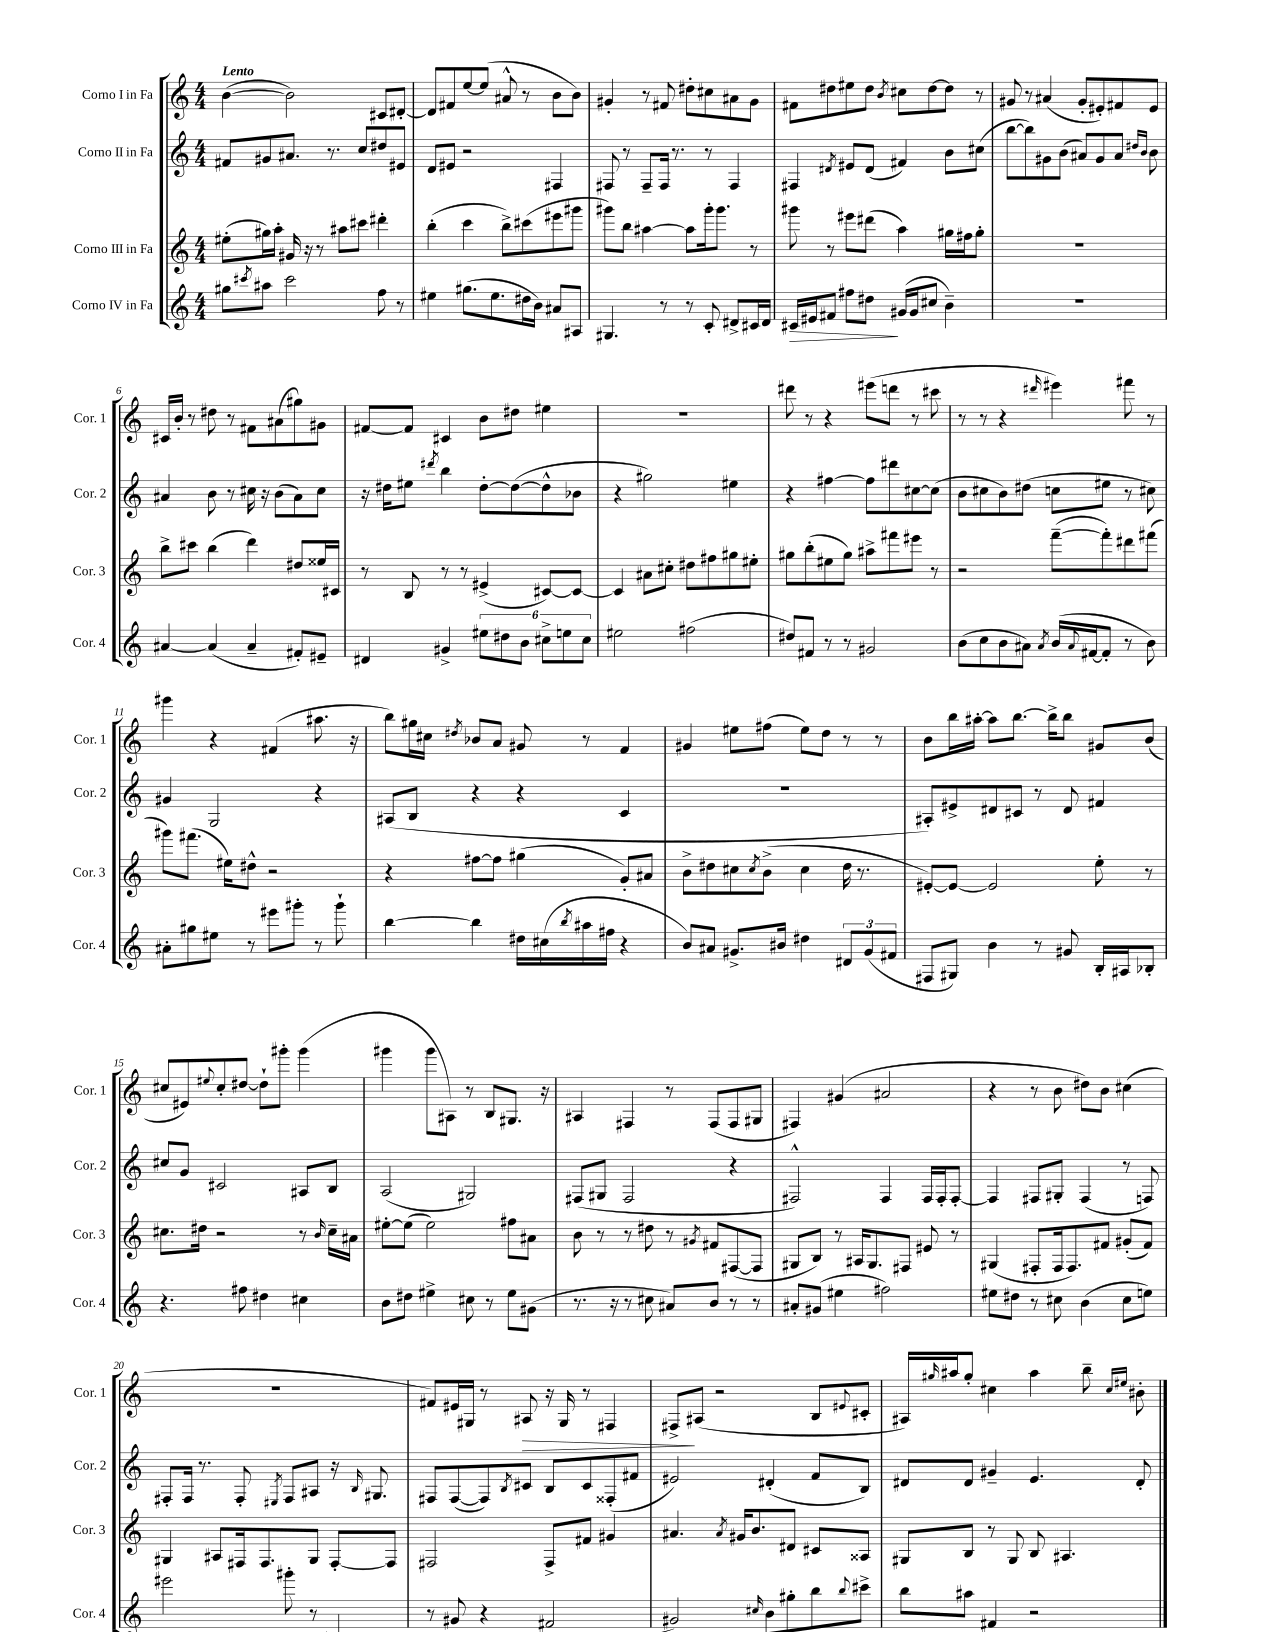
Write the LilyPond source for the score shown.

<<
\new StaffGroup <<
\new Staff = "s0" \with { instrumentName = "Corno I in Fa" shortInstrumentName = "Cor. 1" } {
    \clef treble \key c \major \numericTimeSignature \time 4/4 \tempo "Lento"
    b'4~( b'2) cis'8 dis'8~-. |
    dis'8 fis'8 e''8~ e''8( ais'8-^ r8 b'8 b'8) |
    gis'4-. r8 fis'8 dis''8-. cis''8 ais'8 gis'8 |
    fis'8 dis''8 eis''8 dis''8 \acciaccatura { b'8 } cis''8 dis''8~ dis''8 r8 |
    gis'8 r8 ais'4( gis'8-. eis'8-.) fis'8 eis'8 |
    cis'16 b'16-. r8 dis''8 r8 fis'8 ais'8( gis''8) gis'8 |
    fis'8~ fis'8 cis'4 b'8 dis''8 eis''4 |
    R1 |
    dis'''8 r8 r4 eis'''8( d'''8 r8 cis'''8 |
    r8 r8 r4 \grace { dis'''16 } eis'''4) fis'''8 r8 |
    gis'''4 r4 fis'4( ais''8. r16 |
    b''8) gis''16 cis''16 \acciaccatura { dis''8 } bes'8 a'8 gis'8 r8 f'4 |
    gis'4 eis''8 fis''8( eis''8) d''8 r8 r8 |
    b'8 b''16 ais''16~-. ais''8 b''8.~ b''16-> b''8 gis'8 b'8( |
    cis''8 eis'8) \appoggiatura { eis''8 } cis''8-. dis''8~ dis''8-! gis'''8-. gis'''4( |
    gis'''4 gis'''8 ais8) r8 b8 gis8. r16 |
    ais4 fis4 r8 fis8( fis8 gis8 |
    fis4) gis'4( ais'2 |
    r4 r8 b'8 dis''8) b'8 cis''4( |
    R1 |
    fis'8) eis'16 gis16 r8 ais8\> r16 gis16 r8 fis4 |
    fis8->\! ais8( r2 b8 \appoggiatura { eis'8 } cis'8-. |
    ais16) \grace { gis''16 } ais''16 gis''8-. cis''4 ais''4 b''8-- \grace { cis''16 eis''16 } bis'8-. \bar "|." |
}
\new Staff = "s1" \with { instrumentName = "Corno II in Fa" shortInstrumentName = "Cor. 2" } {
    \clef treble \key c \major \numericTimeSignature \time 4/4
    fis'8 gis'8 ais'8. r8. c''8 dis''8 eis'8 |
    d'8 eis'8 r2 fis4 |
    fis8 r8 fis8-- fis16 r8. r8 fis4 |
    fis4 \acciaccatura { dis'8 } eis'8 dis'8( fis'4) b'8 cis''8( |
    b''8~ b''8) gis'8 b'8( ais'8) gis'8 ais'8 \grace { dis''16 b'16 } b'8 |
    ais'4 b'8 r8 cis''16 r16 b'8( ais'8) cis''8 |
    r16 dis''16 eis''8 \acciaccatura { dis'''8 } b''4 dis''8~-. dis''8~( dis''8-^ bes'8 |
    r4 gis''2) eis''4 |
    r4 fis''4~ fis''8 dis'''8 cis''8~ cis''8( |
    b'8 cis''8 b'8) dis''8( c''8 eis''8 r8 cis''8) |
    gis'4 g2 r4 |
    ais8( b8 r4 r4 c'4 |
    R1 |
    ais8-.) eis'8-> dis'8 cis'8 r8 dis'8 fis'4 |
    cis''8 g'8 cis'2 ais8 b8 |
    a2( gis2) |
    fis8( gis8 fis2 r4 |
    fis2-^) fis4 fis16 fis16-. fis8~-. |
    fis4 fis8 gis8-. fis4( r8 f8) |
    fis8-. fis16 r8. fis8-. \acciaccatura { eis8 } fis8 ais8 r16 \grace { b16 } gis8. |
    fis8 fis8~( fis8) \acciaccatura { b8 } cis'8 b8 cis'8 fisis8-.( fis'8 |
    eis'2) dis'4-.( f'8 b8) |
    dis'8 dis'8 gis'4-- e'4. dis'8-. \bar "|." |
}
\new Staff = "s2" \with { instrumentName = "Corno III in Fa" shortInstrumentName = "Cor. 3" } {
    \clef treble \key c \major \numericTimeSignature \time 4/4
    eis''8-.( gis''16) a''16-. gis'16 r16 r8 ais''8 cis'''8 dis'''4-. |
    b''4-.( c'''4 b''8->) cis'''8( eis'''8 gis'''8 |
    gis'''8) b''8 ais''4~ ais''8 gis'''16-. gis'''8. r8 |
    gis'''8 r8 eis'''8 dis'''8( a''4) gis''16 fis''16 gis''8-. |
    R1 |
    b''8-> cis'''8 b''4( d'''4) dis''8 eisis''16 cis'16 |
    r8 b8 r8 r8 eis'4->( cis'8~) cis'8~ |
    cis'4 ais'8 cis''8-. dis''8 fis''8 gis''8 eis''8-. |
    gis''8 b''8-.( eis''8 gis''8) ais''8-> fis'''8 eis'''8 r8 |
    r2 f'''8~--( f'''8-.) dis'''8 fis'''8( |
    gis'''8) fis'''8.( eis''16) dis''8-^ r2 |
    r4 fis''8~ fis''8 gis''4( g'8-.) ais'8 |
    b'8-> dis''8 cis''8 \acciaccatura { cis''8 } b'8->( cis''4 dis''16 r8. |
    eis'8~-.) eis'8~ eis'2 e''8-. r8 |
    cis''8. dis''16 r2 r8 \grace { b'16 } cis''16-- ais'16 |
    eis''8~-. eis''8( eis''2) fis''8 ais'8 |
    b'8 r8 r8 dis''8 r8 \acciaccatura { gis'8 } fis'8 fis8~( fis8 |
    gis8 b8) r8 ais16 gis8. fis8 eis'8 r8 |
    gis4( fis8-. fis16 fis8.) fis'8 gis'8-.( fis'8) |
    gis4 ais8 fis16 fis8. gis8 fis8~-. fis8 |
    fis2 fis8-> fis'8 gis'4 |
    ais'4. \acciaccatura { ais'8 } gis'16 b'8. dis'8 cis'8 aisis8 |
    gis8 b8 r8 gis8 b8 ais4. \bar "|." |
}
\new Staff = "s3" \with { instrumentName = "Corno IV in Fa" shortInstrumentName = "Cor. 4" } {
    \clef treble \key c \major \numericTimeSignature \time 4/4
    gis''8 \acciaccatura { cis'''8 } ais''8 cis'''2 f''8 r8 |
    eis''4 gis''8.( eis''8. dis''16 b'16) ais'8 ais8 |
    gis4. r8 r8 c'8-. dis'8-> cis'16 dis'16 |
    cis'16\> eis'16 fis'8 fis''8 dis''8\! gis'16( gis'16 cis''8 b'4--) |
    R1 |
    ais'4~ ais'4( ais'4-- fis'8-.) eis'8-- |
    dis'4 gis'4-> \tuplet 6/4 { eis''8 dis''8 b'8 cis''8-> e''8 cis''8 } |
    eis''2 fis''2( |
    dis''8) fis'8 r8 r8 gis'2 |
    b'8( c''8 b'8 ais'8) \acciaccatura { ais'8 } b'16( \appoggiatura { ais'8 } fis'16~ fis'8-. r8 b'8) |
    ais'8-. gis''8 eis''8 r8 eis'''8 gis'''8-. r8 gis'''8-! |
    b''4~ b''4 dis''16 cis''16( \acciaccatura { b''8 } ais''16 fis''16 r4 |
    b'8) ais'8 gis'8.-> bis'16 dis''4 \tuplet 3/2 { dis'8 gis'8( fis'8 } |
    fis8 gis8) b'4 r8 gis'8 b16-. ais16 bes8-. |
    r4. fis''8 dis''4 cis''4 |
    b'8 dis''8 eis''4-> cis''8 r8 eis''8 gis'8( |
    r8. r16 r8 cis''8 ais'8) b'8 r8 r8 |
    ais'8-. gis'8( eis''4 fis''2) |
    eis''8 dis''8 r8 cis''8 b'4( cis''8 e''8) |
    eis'''2 gis'''8-. r8 ais4( |
    r8 gis'8 r4 fis'2 |
    gis'2) \grace { cis''16 } b'8 gis''8-. b''8 \appoggiatura { b''8 } cis'''8-> |
    b''8 ais''8 fis'4 r2 \bar "|." |
}
>>
>>
